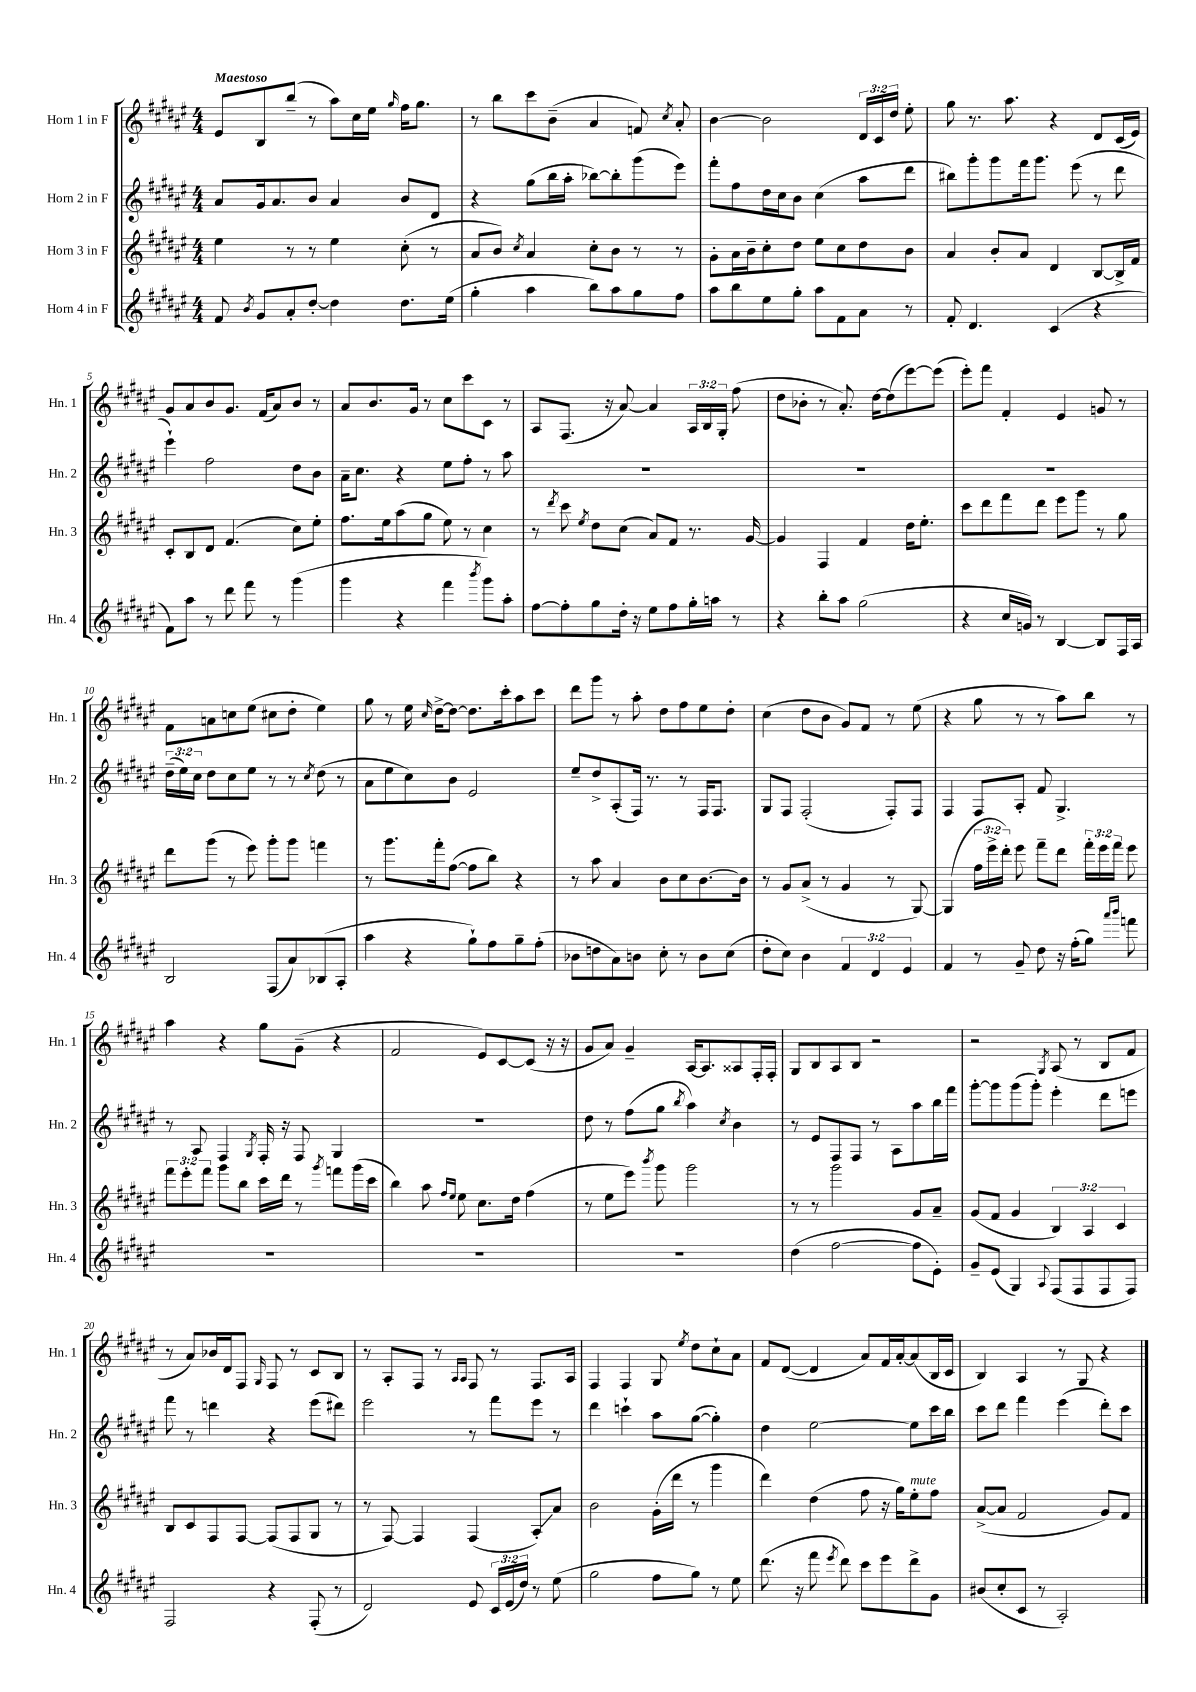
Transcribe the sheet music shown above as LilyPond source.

<<
\new StaffGroup <<
\new Staff = "s0" \with { instrumentName = "Horn 1 in F" shortInstrumentName = "Hn. 1" } {
    \clef treble \key fis \major \numericTimeSignature \time 4/4 \override Staff.TupletNumber.text = #tuplet-number::calc-fraction-text \tempo "Maestoso"
    \autoBeamOff eis'8[ b8 b''8]--( r8 ais''8[) cis''16 eis''16] \grace { gis''16 } fis''16[ gis''8.] |
    r8 b''8[ cis'''8 b'8]--( ais'4 f'8) \acciaccatura { cis''8 } ais'8-. |
    b'4~ b'2 \tuplet 3/2 { dis'16[ cis'16 dis''16] } eis''8-. |
    gis''8 r8. ais''8. r4 dis'8[ cis'16( eis'16]) |
    gis'8[ ais'8 b'8 gis'8.] fis'16[( ais'8) b'8] r8 |
    ais'8[ b'8. gis'16] r8 cis''8[ cis'''8 cis'8] r8 |
    ais8[ fis8.]( r16 ais'8~) ais'4 \tuplet 3/2 { ais16[ b16 gis16]-. } fis''8( |
    dis''8[ bes'8]-. r8 ais'8.-.) dis''16[~ dis''8( eis'''8~) eis'''8]( |
    eis'''8[-.) fis'''8] fis'4-. eis'4 g'8 r8 |
    fis'8[ a'8 c''8 eis''8]( cis''8[ dis''8]-. eis''4) |
    gis''8 r8 eis''16 \grace { cis''16 } dis''16[~-> dis''8]~ dis''8.[ cis'''16-. ais''8 cis'''8] |
    dis'''8[ gis'''8] r8 ais''8-. dis''8[ fis''8 eis''8 dis''8]-. |
    cis''4( dis''8[ b'8] gis'8[) fis'8] r8 eis''8( |
    r4 gis''8 r8 r8 ais''8[) b''8] r8 |
    ais''4 r4 gis''8[ gis'8]--( r4 |
    fis'2 eis'8[) cis'8~ cis'8]( r16 r16 |
    gis'8[ ais'8]) gis'4-- ais16[~ ais8. aisis8 fis16-. fis16]-. |
    gis8[ b8 ais8 b8] r2 |
    r2 \acciaccatura { gis8 } ais8( r8 b8[ fis'8] |
    r8 ais'8[) bes'16 dis'16 fis8] \grace { gis16 } fis8 r8 cis'8[ b8] |
    r8 ais8[-. fis8] r8 \grace { ais16[ ais16] } fis8 r8 fis8.[ ais16] |
    fis4 fis4 gis8 \acciaccatura { eis''8 } dis''8[ cis''8-! ais'8] |
    fis'8[ dis'8]~( dis'4 ais'8[) fis'16 ais'16~-. ais'8( b16 cis'16] |
    b4) ais4 r8 gis8 r4 \bar "|." |
}
\new Staff = "s1" \with { instrumentName = "Horn 2 in F" shortInstrumentName = "Hn. 2" } {
    \clef treble \key fis \major \numericTimeSignature \time 4/4 \override Staff.TupletNumber.text = #tuplet-number::calc-fraction-text
    \autoBeamOff ais'8[ gis'16 ais'8. b'8] ais'4 b'8[ dis'8] |
    r4 gis''8[( b''16 ais''16]-. bes''8[~) bes''8-. gis'''8( eis'''8]) |
    fis'''8[-. fis''8 dis''16 cis''16 b'8] cis''4( ais''8[ dis'''8] |
    bis''8[) gis'''8-. gis'''8 fis'''16 gis'''8.] eis'''8( r8 dis'''8 |
    eis'''4-!) fis''2 dis''8[ b'8] |
    ais'16[-- cis''8.] r4 eis''8[ fis''8]-. r8 ais''8 |
    R1 |
    R1 |
    R1 |
    \tuplet 3/2 { dis''16[--( eis''16) cis''16] } dis''8[ cis''8 eis''8] r8 r8 \acciaccatura { cis''8 } dis''8( r8 |
    ais'8[ eis''8 cis''8) b'8] eis'2 |
    eis''8[-- dis''8-> ais8-.( fis16]) r8. r8 fis16[ fis8.] |
    gis8[ fis8] fis2-.( fis8[-.) fis8] |
    fis4 fis8[ ais8]-. fis'8 gis4.-> |
    r8 ais8 fis4 \acciaccatura { gis8 } fis16-. r16 fis8 gis4 |
    R1 |
    dis''8 r8 fis''8[( gis''8] \acciaccatura { b''8 } ais''4) \acciaccatura { cis''8 } b'4 |
    r8 eis'8[ fis8 fis8] r8 ais8[ ais''8 b''16 fis'''16] |
    gis'''8[~-. gis'''8 gis'''8( gis'''8]-.) eis'''4-. dis'''8[ e'''8] |
    fis'''8 r8 d'''4 r4 eis'''8[( dis'''8]) |
    eis'''2 r8 fis'''8[ eis'''8] r8 |
    dis'''4 c'''4-! ais''8[ gis''8]~( gis''4-.) |
    dis''4 eis''2~ eis''8[ cis'''16 b''16] |
    cis'''8[ dis'''8] fis'''4 eis'''4( dis'''8[-.) cis'''8] \bar "|." |
}
\new Staff = "s2" \with { instrumentName = "Horn 3 in F" shortInstrumentName = "Hn. 3" } {
    \clef treble \key fis \major \numericTimeSignature \time 4/4 \override Staff.TupletNumber.text = #tuplet-number::calc-fraction-text
    \autoBeamOff eis''4 r8 r8 eis''4 cis''8-.( r8 |
    ais'8[ b'8]) \acciaccatura { cis''8 } ais'4 cis''8[-. b'8] r8 r8 |
    gis'8[-. ais'16 b'16-- cis''8-. dis''8] eis''8[ cis''8 dis''8 b'8] |
    ais'4 b'8[-. ais'8] dis'4 b8[~ b16-> fis'16] |
    cis'8[-. b8 dis'8] fis'4.( cis''8[) eis''8]-. |
    fis''8.[ eis''16 ais''8( gis''8] eis''8) r8 cis''4 |
    r8 \acciaccatura { dis'''8 } cis'''8 \acciaccatura { eis''8 } dis''8[ cis''8]( ais'8[) fis'8] r8. gis'16~ |
    gis'4 fis4 fis'4 dis''16[ eis''8.]-. |
    cis'''8[ dis'''8 fis'''8 dis'''8] eis'''8[ gis'''8] r8 gis''8 |
    dis'''8[ gis'''8]( r8 eis'''8) gis'''8[-. gis'''8] f'''4 |
    r8 gis'''8.[ fis'''16-. fis''8]~( fis''8[ b''8]) r4 |
    r8 ais''8 ais'4 b'8[ cis''8 b'8.~ b'16] |
    r8 gis'8[ ais'8]->( r8 gis'4 r8 gis8~) |
    gis4( \tuplet 3/2 { fis''16[ eis'''16-> dis'''16]-.) } eis'''8 fis'''8[-- dis'''8] \tuplet 3/2 { fis'''16[-. eis'''16 fis'''16] } eis'''8 |
    \tuplet 3/2 { fis'''8[ eis'''8-. fis'''8] } gis'''8[ b''8] cis'''16[ dis'''16] r8 \acciaccatura { gis'''8 } f'''8[ gis'''16( cis'''16] |
    b''4) ais''8 \grace { fis''16[ eis''16] } eis''8 cis''8.[ dis''16] fis''4( |
    r8 eis''8[ eis'''8]) \acciaccatura { b'''8 } gis'''8 gis'''2 |
    r8 r8 gis'''2 gis'8[ ais'8]-- |
    gis'8[( fis'8] gis'4 \tuplet 3/2 { b4) ais4 cis'4 } |
    b8[ cis'8 fis8 fis8]~ fis8[( fis8 gis8] r8 |
    r8 fis8~) fis4 fis4( ais8[-.\glissando) ais'8] |
    b'2 gis'16[-.( dis'''16] r8 gis'''4 |
    dis'''4) dis''4( fis''8 r16 gis''16[) eis''8-.^\markup { \italic "mute" } fis''8] |
    ais'8[~->( ais'8] fis'2 gis'8[) fis'8] \bar "|." |
}
\new Staff = "s3" \with { instrumentName = "Horn 4 in F" shortInstrumentName = "Hn. 4" } {
    \clef treble \key fis \major \numericTimeSignature \time 4/4 \override Staff.TupletNumber.text = #tuplet-number::calc-fraction-text
    \autoBeamOff fis'8 \acciaccatura { b'8 } gis'8[ ais'8-. dis''8]~-. dis''4 dis''8.[ eis''16]( |
    gis''4-. ais''4 b''8[) ais''8 gis''8 fis''8] |
    ais''8[ b''8 eis''8 gis''8]-. ais''8[ fis'8 ais'8] r8 |
    fis'8-. dis'4. cis'4( r4 |
    fis'8[) ais''8] r8 dis'''8 fis'''8 r8 gis'''4( |
    gis'''4 r4 fis'''4 \acciaccatura { b'''8 } gis'''8[) ais''8]-. |
    fis''8[~ fis''8-. gis''8 dis''16]-. r16 eis''8[ fis''8 gis''16-. a''16] r8 |
    r4 b''8[-. ais''8] gis''2( |
    r4 cis''16[ g'16]) r8 b4~ b8[ fis16 ais16] |
    b2 fis8[( ais'8) bes8( ais8]-. |
    ais''4 r4 gis''8[-!) fis''8 gis''8-- fis''8]-.( |
    bes'8[ d''8 ais'8) b'8] cis''8-. r8 b'8[ cis''8]( |
    dis''8[-. cis''8]) b'4 \tuplet 3/2 { fis'4 dis'4 eis'4 } |
    fis'4 r8 gis'8-- dis''8 r16 fis''16[-.( gis''8]) \grace { ais'''16[ b'''16] } f'''8 |
    R1 |
    R1 |
    R1 |
    dis''4( fis''2~ fis''8[ eis'8]-.) |
    gis'8[-- eis'8]( gis4) \appoggiatura { ais8 } fis8[( fis8 fis8 fis8]) |
    fis2 r4 fis8-.( r8 |
    dis'2) eis'8 \tuplet 3/2 { cis'16[ eis'16( dis''16]) } r8 eis''8( |
    gis''2 fis''8[ gis''8]) r8 eis''8 |
    dis'''8.( r16 fis'''8 \acciaccatura { eis'''8 } dis'''8) cis'''8[ eis'''8 dis'''8-> gis'8] |
    bis'8[( cis''8-. cis'8] r8 ais2-.) \bar "|." |
}
>>
>>
